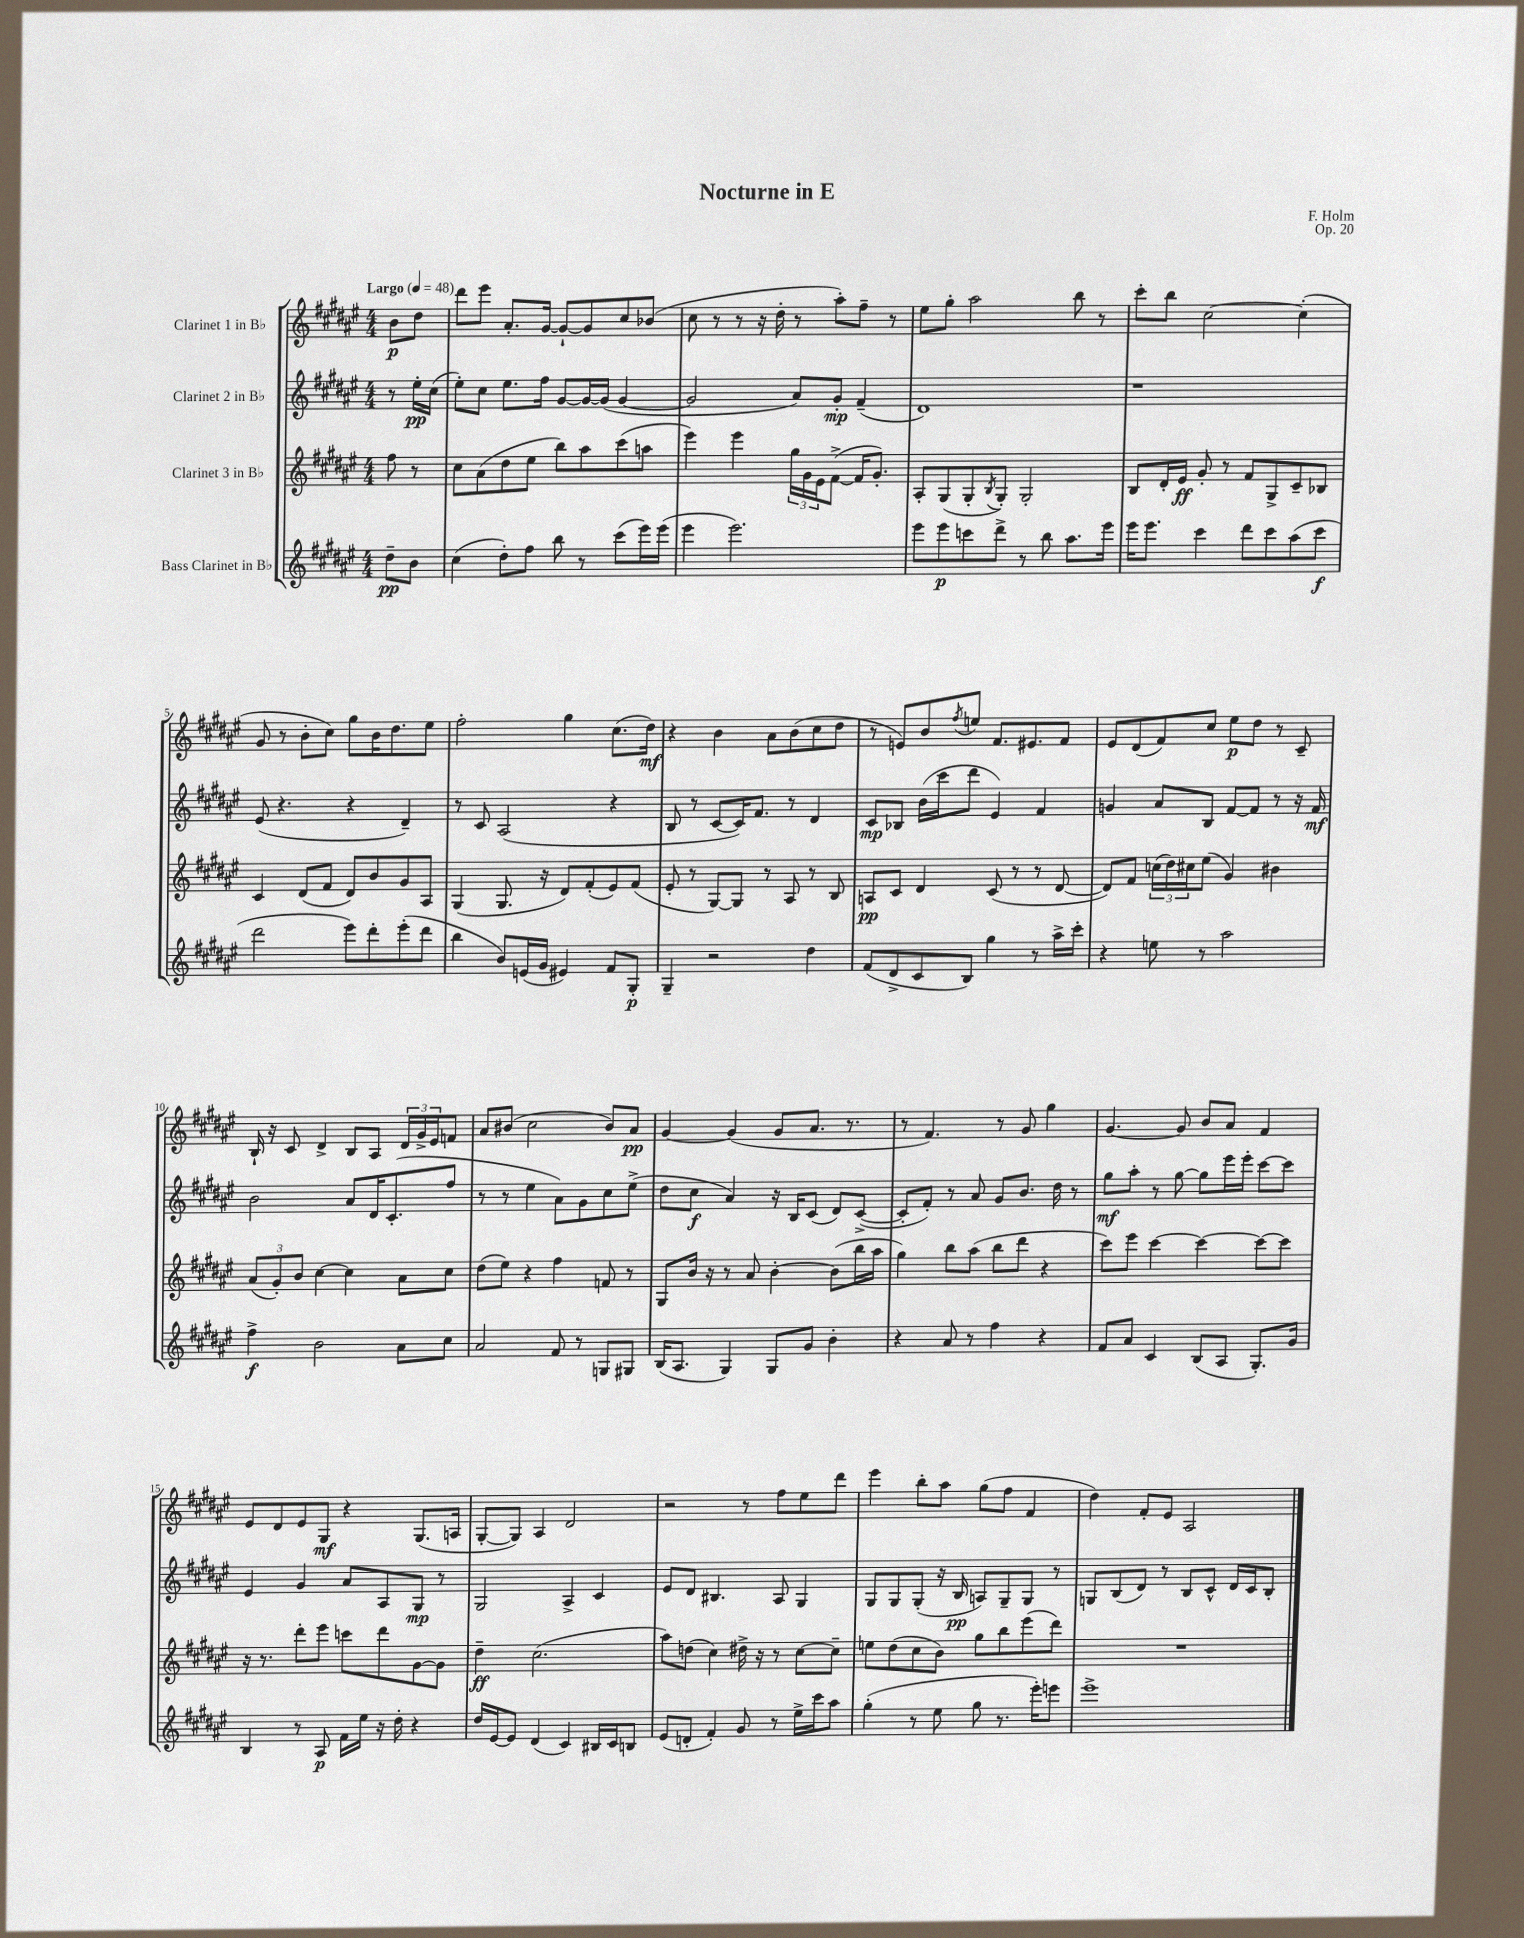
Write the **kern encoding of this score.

**kern	**kern	**kern	**kern
*staff4	*staff3	*staff2	*staff1
*clefG2	*clefG2	*clefG2	*clefG2
*k[f#c#g#d#a#e#]	*k[f#c#g#d#a#e#]	*k[f#c#g#d#a#e#]	*k[f#c#g#d#a#e#]
*M4/4	*M4/4	*M4/4	*M4/4
*MM48	*MM48	*MM48	*MM48
8dd#~\L	8ff#\	8r	8b\L
8b\J	8r	16ee#'\LL	8dd#\J
.	.	(16cc#\JJ	.
=	=	=	=
(4cc#\	8cc#\L	8ee#'\L)	8ddd#\L
.	(8a#\	8cc#\J	8eee#\J
8dd#'\L)	8dd#\	8.ee#\L	8.a#'/L
8ff#\J	8ee#\J	.	.
.	.	16ff#\Jk	[16g#/Jk
8bb\	8bb\L)	[8g#/L	8g#`/_L
8r	8aa#\	16g#/_L	8g#/]
.	.	(16g#/]JJ	.
(8ccc#\L	(8ccc#\	[4g#/	8cc#/
16eee#\L)	8aa\J	.	(8b-/J
(16eee#\JJ	.	.	.
=	=	=	=
4eee#\	4eee#\)	2g#/]	8cc#\
.	.	.	8r
2.eee#\)	4eee#\	.	8r
.	.	.	16r
.	.	.	16dd#'\
.	24gg#\LL	8a#/L)	8r
.	24g#\	.	.
.	24e#\J	.	.
.	([8f#^\J	8g#'/J	8aa#'\L)
.	16f#/]LK	(4f#~/	8ff#~\J
.	8.g#'/J)	.	.
.	.	.	8r
=	=	=	=
8eee#\L	8A#'/L	1d#)	8ee#\L
8eee#\	(8G#/	.	8gg#'\J
8ccc\	8G#'/	.	2aa#\
.	8qB/	.	.
8ddd#^\J	8G#'/J)	.	.
8r	2G#'/	.	.
8bb\	.	.	.
8.aa#\L	.	.	8bb\
.	.	.	8r
16eee#\Jk	.	.	.
=	=	=	=
16eee#\LK	8B/L	1r	8ccc#'\L
8.eee#\J	.	.	.
.	16d#'/L	.	8bb\J
.	16e#/JJ	.	.
4ccc#\	8g#'/	.	[2cc#\
.	8r	.	.
8ddd#\L	8f#/L	.	.
8ccc#\	8G#^/	.	.
(8aa#\	8c#~/	.	(4cc#'\]
8ccc#\J	8B-/J	.	.
=	=	=	=
2ddd#\	4c#/	(8e#/	8g#/
.	.	4.r	8r
.	(8d#/L	.	8b'\L
.	8f#/J	.	8cc#\J)
8eee#\L)	8d#/L)	4r	8gg#\L
8ddd#'\	8b/	.	16b\K
.	.	.	8.dd#\
(8eee#'\	8g#/	4d#~/)	.
8ddd#\J	8A#/J	.	8ee#\J
=	=	=	=
4bb\	(4G#/	8r	2ff#'\
.	.	8c#/	.
8b/L)	8.G#/	(2A#/	.
(16e/L	.	.	.
16g#/JJ	16r	.	.
4e#/)	8d#/L)	.	4gg#\
.	(8f#'/	.	.
8f#/L	8e#/)	4r	(8.cc#\L
8G#'/J	(8f#/J	.	.
.	.	.	16dd#\Jk)
=	=	=	=
4G#~/	8e#'/	8B/	4r
.	8r	8r	.
2r	[8G#/L)	[8c#/L	4b\
.	8G#/]J	16c#/]K)	.
.	.	8.f#/J	.
.	8r	.	8a#\L
.	8A#/	8r	(8b\
4dd#\	8r	4d#/	8cc#\
.	8B/	.	8dd#\J
=	=	=	=
(8f#/L	8A/L	8c#/L	8r
8d#^/	8c#/J	8B-/J	8e/L)
8c#/	4d#/	(16b\LL	8b/
.	.	16ccc#\J	.
.	.	.	8qff#/
8B/J)	.	8ddd#\J	8ee/J
4gg#\	(8c#/	4e#/)	8.f#/L
.	8r	.	.
.	.	.	8.e#/
8r	8r	4f#/	.
16aa#^\LL	[8d#/	.	8f#/J
16ccc#'\JJ	.	.	.
=	=	=	=
4r	8d#/]L)	4g/	8e#/L
.	8f#/J	.	(8d#/
8ee\	(24cc\LL	8a#/L	8f#/)
.	24dd#\)	.	.
.	24cc#\J	.	.
8r	(8ee#\J	8B/J	8cc#/J
2aa#\	4g#/)	[8f#/L	8ee#\L
.	.	8f#/]J	8dd#\J
.	4b#\	8r	8r
.	.	16r	8c#~/
.	.	16f#/	.
=	=	=	=
4ff#^\	(12a#/L	2b\	16B`/
.	.	.	16r
.	12g#'/)	.	.
.	.	.	8c#/
.	12b/J	.	.
2b\	[4cc#\	.	4d#^/
.	4cc#\]	8a#/L	8B/L
.	.	16d#/K	8A#/J
.	.	(8.c#'/	.
8a#\L	8a#\L	.	24d#/LL
.	.	.	24g#^/
.	.	.	24e#/J
8cc#\J	8cc#\J	8ff#/J	8f/J
=	=	=	=
2a#/	(8dd#\L	8r	8a#/L
.	8ee#\J)	8r	(8b#/J
.	4r	4ee#\	2cc#\
8f#/	4ff#\	8a#\L)	.
8r	.	8g#\	.
8G/L	8f/	8cc#\	8b#/L)
8G#/J	8r	(8ee#^\J	8a#/J
=	=	=	=
(16B/LK	8G#/L	8dd#\L	[4g#/
8.A#/J	.	.	.
.	16b/Jk	8cc#\J	.
.	16r	.	.
4G#/)	8r	4a#/)	(4g#/]
.	8a#/	.	.
8G#/L	[4b'\	16r	8g#/L
.	.	16B/LK	.
8g#/J	.	(8c#/J	8.a#/J
4b'\	(8b\]L	8d#/L)	.
.	.	.	8.r
.	16bb\L	([8c#^/J	.
.	16aa#\JJ	.	.
=	=	=	=
4r	4gg#\)	8c#'/]L	8r
.	.	8f#'/J)	4.f#/)
8a#/	8bb\L	8r	.
8r	(8aa#\J	8a#/	.
4ff#\	8bb\L	8g#/L	8r
.	8ddd#\J	8.b/J	8g#/
4r	4r	.	4gg#\
.	.	16dd#\	.
.	.	8r	.
=	=	=	=
8f#/L	8ccc#\L)	8gg#\L	[4.g#/
8a#/J	8eee#\J	8aa#'\J	.
4c#/	[4ccc#\	8r	.
.	.	[8gg#\	8g#/]
(8B/L	4ccc#\_	8gg#\]L	8b/L
8A#/J	.	16eee#\L	8a#/J
.	.	16eee#'\JJ	.
8.G#'/L)	8ccc#\_L	[8ccc#\L	4f#/
.	8ccc#\]J	8ccc#\]J	.
16g#/Jk	.	.	.
=	=	=	=
4B/	16r	4e#/	8e#/L
.	8.r	.	.
.	.	.	8d#/
8r	8ddd#'\L	4g#/	8e#/
8A#/	8eee#\J	.	8G#/J
16f#\LL	8ccc\L	8a#/L	4r
16ee#\JJ	.	.	.
16r	8ddd#\	8A#/	.
16dd#'\	.	.	.
4r	[8g#\	8G#/J	(8.G#/L
.	8g#\]J	8r	.
.	.	.	16A/Jk
=	=	=	=
16dd#/LL	4dd#~\	2G#/	[8G#'/L
[16e#/J	.	.	.
8e#/]J	.	.	8G#/]J)
(4d#/	(2.cc#\	.	4A#/
4c#/)	.	4A#^/	2d#/
16B#/LL	.	4c#/	.
16c#/J	.	.	.
8B/J	.	.	.
=	=	=	=
(8e#/L	8aa#\L)	8e#/L	2r
8d'/J	(8dd\J	8d#/J	.
4f#'/)	4cc#\)	4.B#/	.
8g#/	16dd#^\	.	8r
.	16r	.	.
8r	8r	8A#/	8ff#\L
16ee#^\LL	[8cc#\L	4G#/	8ee#\
16ccc#\J	.	.	.
8aa#\J	8cc#~\]J	.	8ddd#\J
=	=	=	=
(4gg#'\	8ee\L	8G#/L	4eee#\
.	(8dd#\	8G#/	.
8r	8cc#\	(8G#'/J	8bb'\L
8ee#\	8b\J)	16r	8aa#\J
.	.	16B/	.
8gg#\	8gg#\L	8A/L)	(8gg#\L
8.r	8bb\	8G#~/	8ff#\J
.	(8eee#\	8G#/J	4f#/
16eee#'\LK)	.	.	.
8eee\J	8ddd#\J)	8r	.
=	=	=	=
1eee#^	1r	8G/L	4dd#\)
.	.	(8B/	.
.	.	8d#/J)	8f#'/L
.	.	8r	8e#/J
.	.	8B/L	2A#/
.	.	8c#^^/J	.
.	.	16d#/LL	.
.	.	16c#/J	.
.	.	8B'/J	.
==	==	==	==
*-	*-	*-	*-
